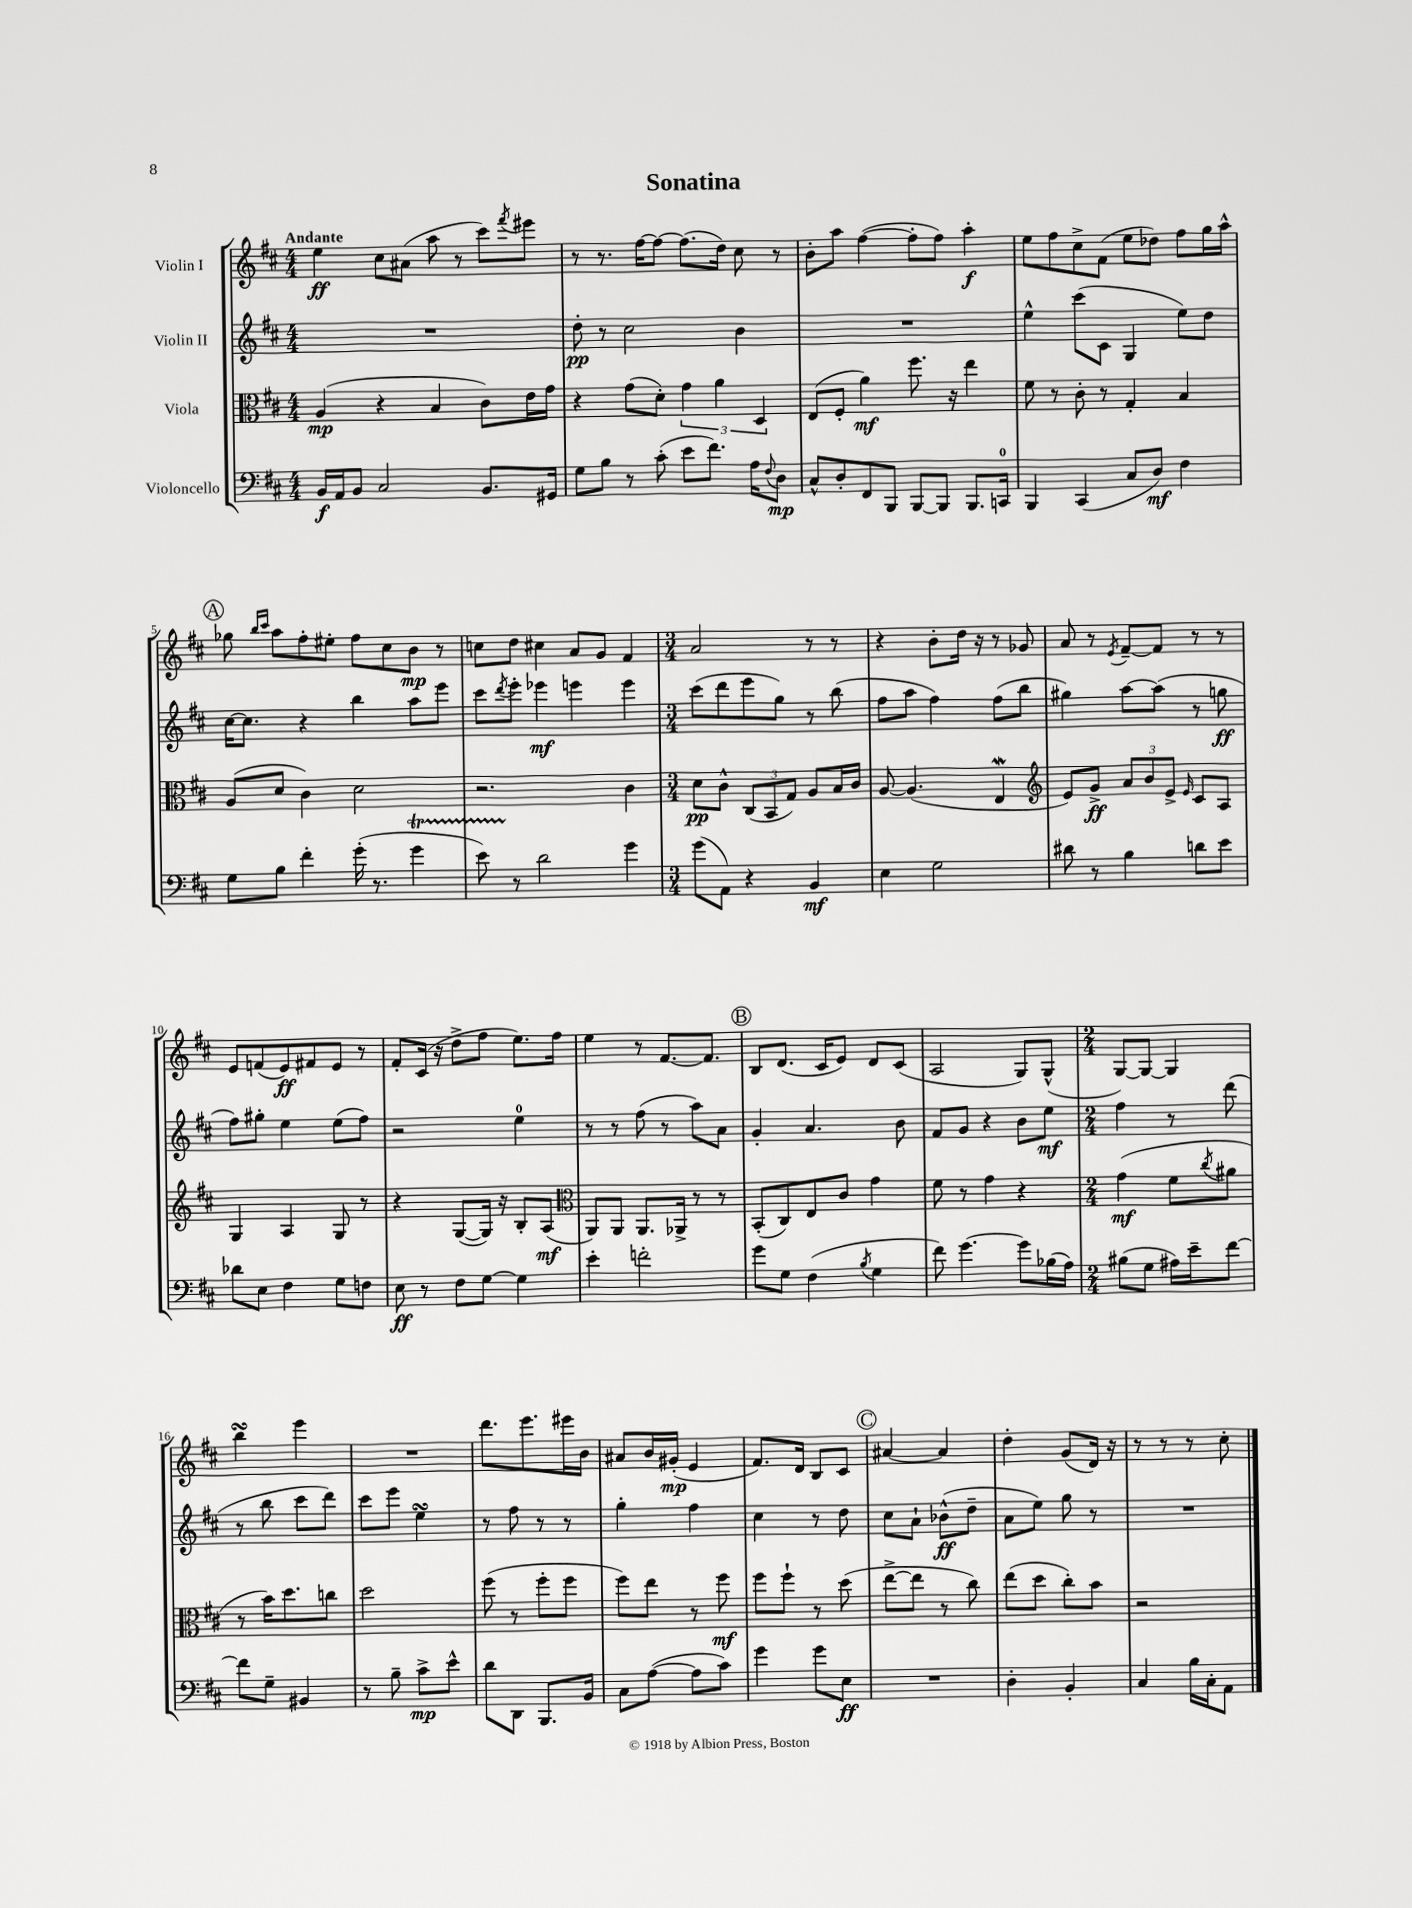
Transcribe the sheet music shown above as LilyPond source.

\header { title = "Sonatina" }
<<
\new StaffGroup <<
\new Staff = "s0" \with { instrumentName = "Violin I" } {
    \clef treble \key d \major \numericTimeSignature \time 4/4 \tempo "Andante"
    e''4\ff cis''8 ais'8( a''8 r8 cis'''8) \acciaccatura { fis'''8 } eis'''8 |
    r8 r8. fis''16~ fis''8~ fis''8.( d''16) cis''8 r8 |
    b'8-. a''8 fis''4~( fis''8-. fis''8) a''4-.\f |
    e''8 fis''8 cis''8-> fis'8( e''8 des''8) fis''8 g''16 a''16-^ |
    \mark \markup { \circle "A" } ges''8 \grace { b''16 cis'''16 } a''8 fis''8-. eis''8-. fis''8 cis''8 b'8\mp r8 |
    c''8 d''8 cis''4 a'8 g'8 fis'4 |
    \numericTimeSignature \time 3/4 a'2 r8 r8 |
    r4 b'8-. d''16 r16 r8 ges'8 |
    a'8 r8 \acciaccatura { e'8 } fis'8~-- fis'8 r8 r8 |
    e'8 f'8( e'8\ff) fis'8 e'8 r8 |
    fis'8-. cis'16( r16 d''8-> fis''8 e''8.) fis''16 |
    e''4 r8 fis'8.~ fis'8. |
    \mark \markup { \circle "B" } b8 d'8.( cis'16 e'8) d'8 cis'8( |
    a2 g8) g8-^( |
    \numericTimeSignature \time 2/4 g8~) g8~ g4 |
    b''4\turn e'''4 |
    R2 |
    d'''8. e'''8. eis'''16 b'16 |
    ais'8 b'16 gis'16-.\mp( e'4 |
    fis'8.) d'16 b8 cis'8 |
    \mark \markup { \circle "C" } ais'4~ ais'4 |
    d''4-. g'8( d'16) r16 |
    r8 r8 r8 cis''8-. \bar "|." |
}
\new Staff = "s1" \with { instrumentName = "Violin II" } {
    \clef treble \key d \major \numericTimeSignature \time 4/4
    R1 |
    d''8-.\pp r8 cis''2 b'4 |
    R1 |
    e''4-^ cis'''8( cis'8 g4 e''8) d''8 |
    \mark \markup { \circle "A" } cis''16~ cis''8. r4 b''4 a''8 e'''8 |
    cis'''8 \acciaccatura { d'''8 } e'''8-. ees'''4\mf e'''4 e'''4 |
    \numericTimeSignature \time 3/4 cis'''8( d'''8 e'''8 g''8) r8 b''8( |
    fis''8 a''8 fis''4) fis''8( b''8 |
    gis''4) a''8~ a''8( r8 g''8\ff |
    fis''8) gis''8-. e''4 e''8( fis''8) |
    r2 e''4-0 |
    r8 r8 fis''8( r8 a''8) a'8 |
    \mark \markup { \circle "B" } g'4-. a'4. b'8 |
    fis'8 g'8 r4 b'8 e''8\mf |
    \numericTimeSignature \time 2/4 fis''4 r8 d'''8( |
    r8 b''8 cis'''8 d'''8) |
    cis'''8 e'''8 e''4\turn |
    r8 fis''8 r8 r8 |
    g''4-. fis''4 |
    cis''4 r8 d''8 |
    \mark \markup { \circle "C" } cis''8 a'8-! bes'8-^\ff( d''8-- |
    a'8 e''8) g''8 r8 |
    R2 \bar "|." |
}
\new Staff = "s2" \with { instrumentName = "Viola" } {
    \clef alto \key d \major \numericTimeSignature \time 4/4
    a4\mp( r4 b4 cis'8) e'16 g'16 |
    r4 g'8( d'8-.) \tuplet 3/2 { g'4 a'4 d4 } |
    e8( fis8-. a'4\mf) fis''8. r16 e''4 |
    fis'8 r8 cis'8-. r8 g4-. b4 |
    \mark \markup { \circle "A" } a8( d'8 cis'4) d'2 |
    r2. cis'4 |
    \numericTimeSignature \time 3/4 d'8\pp cis'8-^ \tuplet 3/2 { cis8( b,8 g8) } a8 b16 cis'16 |
    a8~ a4.( e4\mordent |
    \clef treble e'8) g'8->\ff \tuplet 3/2 { a'8 b'8 e'8-> } \grace { e'16 } cis'8 a8 |
    g4 a4 g8 r8 |
    r4 g8~( g16) r16 b8-. a8\mf( |
    \clef alto a,8) a,8 a,8. aes,16-> r8 r8 |
    \mark \markup { \circle "B" } b,8-.( cis8) e8 cis'8 g'4 |
    fis'8 r8 g'4 r4 |
    \numericTimeSignature \time 2/4 g'4\mf( fis'8 \acciaccatura { cis''8 } ais'8 |
    r8 b'16) d''8. c''8 |
    d''2 |
    fis''8( r8 fis''8-. fis''8 |
    fis''8) e''8 r8 fis''8\mf |
    fis''8 fis''8-! r8 d''8( |
    \mark \markup { \circle "C" } e''8~-> e''8 r8 cis''8) |
    e''8( d''8 cis''8-.) b'8 |
    r2 \bar "|." |
}
\new Staff = "s3" \with { instrumentName = "Violoncello" } {
    \clef bass \key d \major \numericTimeSignature \time 4/4
    b,16\f a,16 b,8 cis2 b,8. gis,16 |
    g8 b8 r8 cis'8-.( e'8 fis'8.) a16 \appoggiatura { fis8 } d8\mp |
    cis8-^ d8-. fis,8 b,,8 b,,8~ b,,8 b,,8. c,16-0 |
    b,,4 cis,4( cis8 d8\mf) fis4 |
    \mark \markup { \circle "A" } g8 b8 fis'4-. g'16-.( r8. g'4\startTrillSpan |
    e'8) r8\stopTrillSpan d'2 g'4 |
    \numericTimeSignature \time 3/4 g'8( a,8) r4 b,4\mf |
    e4 g2 |
    dis'8 r8 b4 d'8 e'8 |
    des'8 e8 fis4 g8 f8 |
    e8\ff r8 fis8 g8~ g4 |
    e'4-. f'2-. |
    \mark \markup { \circle "B" } g'8 g8 fis4( \acciaccatura { b8 } g4 |
    fis'8) g'4.~ g'8 bes16( a16) |
    \numericTimeSignature \time 2/4 bis8( g8 ais16) e'16-- fis'8~ |
    fis'8 g8-- bis,4 |
    r8 b8-- cis'8->\mp e'8-^ |
    d'8 d,8 b,,8. b,16 |
    cis8 a8~( a8 cis'8) |
    g'4 g'8 e8\ff |
    \mark \markup { \circle "C" } R2 |
    d4-. b,4-. |
    cis4 b16 cis16-. a,8 \bar "|." |
}
>>
>>
